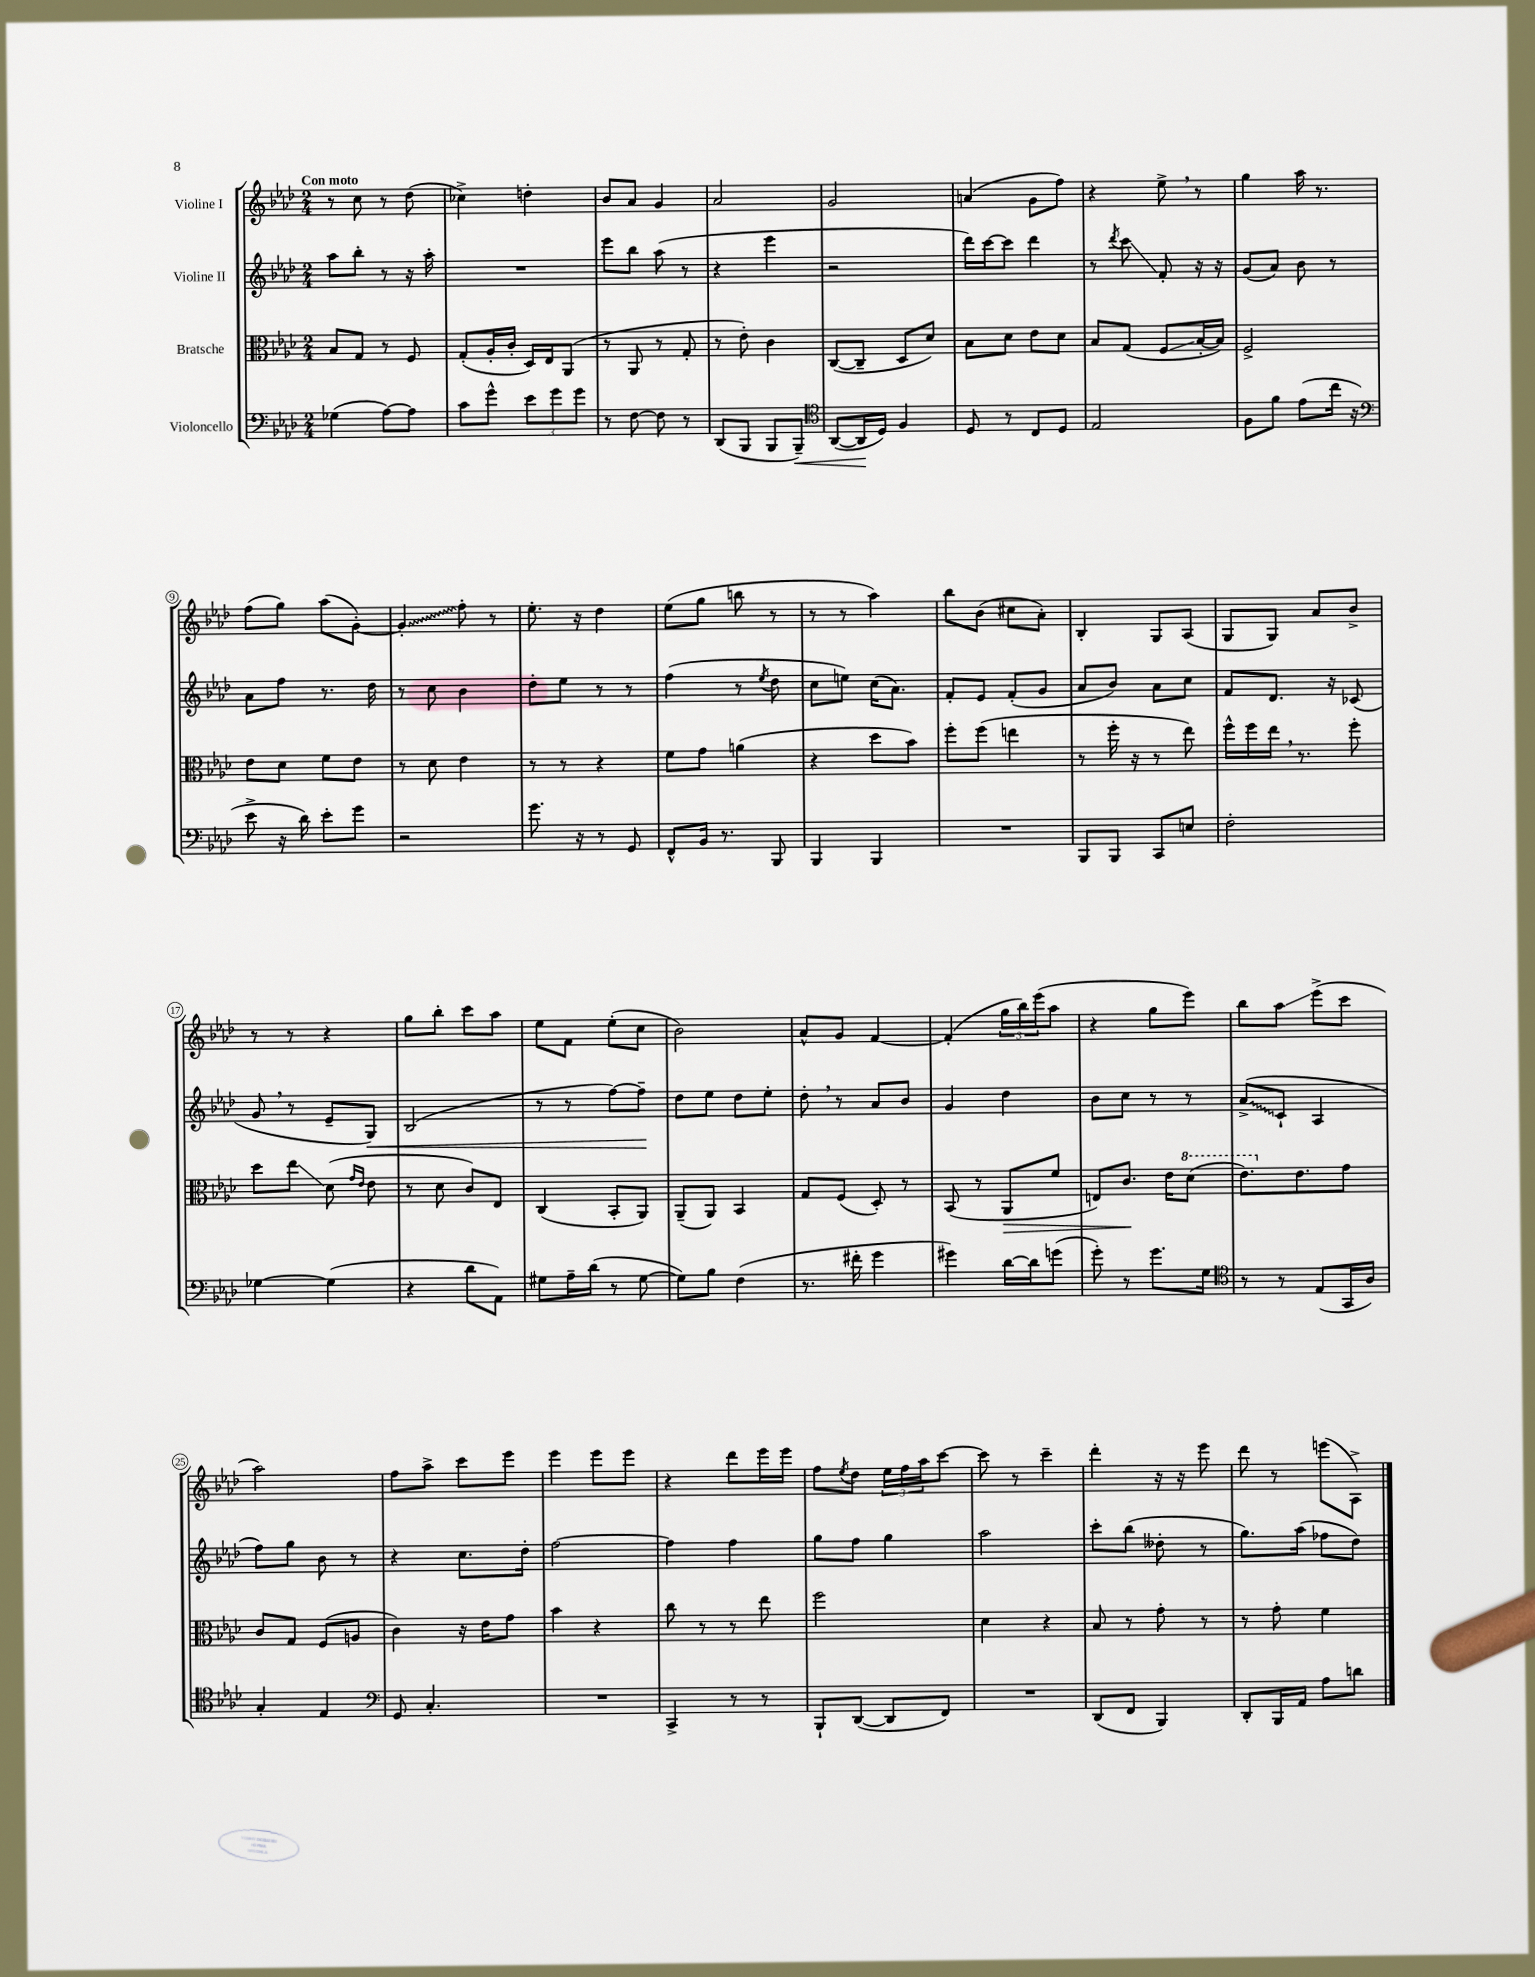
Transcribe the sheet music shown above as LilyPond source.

<<
\new StaffGroup <<
\new Staff = "s0" \with { instrumentName = "Violine I" } {
    \clef treble \key aes \major \numericTimeSignature \time 2/4 \tempo "Con moto"
    r8 c''8 r8 des''8( |
    ces''4->) d''4-. |
    bes'8 aes'8 g'4 |
    aes'2 |
    g'2 |
    a'4( g'8 f''8) |
    r4 ees''8-> \breathe r8 |
    g''4 aes''16 r8. |
    f''8( g''8) aes''8( g'8~-.) |
    \once \override Glissando.style = #'zigzag g'4-.\glissando f''8-. r8 |
    ees''8.-. r16 des''4 |
    ees''8( g''8 b''8 r8 |
    r8 r8 aes''4) |
    bes''8 bes'8( cis''8 aes'8-.) |
    bes4-. g8 aes8( |
    g8 g8) aes'8 bes'8-> |
    r8 r8 r4 |
    g''8 bes''8-. c'''8 aes''8 |
    ees''8 f'8 ees''8-.( c''8 |
    bes'2) |
    aes'8-^ g'8 f'4~ |
    f'4-.( \tuplet 3/2 { g''16 bes''16) ees'''16( } aes''8 |
    r4 g''8 ees'''8) |
    bes''8 aes''8\glissando ees'''8->( c'''8 |
    aes''2) |
    f''8 aes''8-> c'''8 ees'''8 |
    ees'''4 ees'''8 ees'''8 |
    r4 des'''8 ees'''16 ees'''16 |
    f''8 \acciaccatura { ees''8 } des''8 \tuplet 3/2 { ees''16 f''16 aes''16 } c'''8~ |
    c'''8 r8 c'''4-- |
    des'''4-. r16 r16 ees'''8 |
    des'''8 r8 e'''8( aes8->) \bar "|." |
}
\new Staff = "s1" \with { instrumentName = "Violine II" } {
    \clef treble \key aes \major \numericTimeSignature \time 2/4
    aes''8 bes''8-. r8 r16 aes''16-. |
    R2 |
    ees'''8 bes''8 aes''8( r8 |
    r4 ees'''4 |
    r2 |
    des'''16) c'''16~ c'''8 des'''4 |
    r8 \acciaccatura { des'''8 } c'''8\glissando f'8-. r16 r16 |
    g'8( aes'8) bes'8 r8 |
    aes'8 f''8 r8. des''16 |
    r8 c''8 bes'4 |
    des''8-. ees''8 r8 r8 |
    f''4( r8 \acciaccatura { ees''8 } des''8 |
    c''8 e''8) c''16( aes'8.) |
    f'8-. ees'8 f'8-.( g'8 |
    aes'8 bes'8) aes'8 c''8 |
    f'8 des'8. r16 ces'8( |
    g'8 \breathe r8 ees'8-- g8\<) |
    bes2( |
    r8 r8 f''8~) f''8--\! |
    des''8 ees''8 des''8 ees''8-. |
    des''8-. \breathe r8 aes'8 bes'8 |
    g'4 des''4 |
    bes'8 c''8 r8 r8 |
    \once \override Glissando.style = #'zigzag aes'8->\glissando( c'8-! aes4 |
    f''8) g''8 bes'8 r8 |
    r4 c''8. des''16-. |
    f''2~ |
    f''4 f''4 |
    g''8 f''8 g''4 |
    aes''2 |
    c'''8-. bes''8( deses''8-. r8 |
    g''8.) aes''16( fes''8 des''8) \bar "|." |
}
\new Staff = "s2" \with { instrumentName = "Bratsche" } {
    \clef alto \key aes \major \numericTimeSignature \time 2/4
    bes8 g8 r8 f8 |
    g8-.( aes16-. c'16-. des16) ees16 aes,8( |
    r8 aes,8 r8 g8-. |
    r8 ees'8-.) c'4 |
    c8~( c8-- des8 des'8) |
    bes8 des'8 ees'8 des'8 |
    bes8 g8( f8\glissando bes16~-. bes16) |
    f2-> |
    ees'8 des'8 f'8 ees'8 |
    r8 des'8 ees'4 |
    r8 r8 r4 |
    f'8 g'8 a'4( |
    r4 des''8 bes'8) |
    f''8-. f''8( e''4 |
    r8 f''16-. r16 r8 ees''8) |
    f''16-^ f''16 ees''16 \breathe r8. f''8-. |
    des''8 ees''8\glissando des'8( \grace { g'16 ees'16 } ees'8 |
    r8 des'8 c'8) ees8 |
    c4( bes,8-. aes,8) |
    aes,8--( aes,8) bes,4 |
    g8 f8( des8-.) r8 |
    bes,8( r8 aes,8\> f'8 |
    e8) c'8.\! ees'16 \ottava #1 des''8( |
    ees''8.) \ottava #0 ees'8. g'8 |
    c'8 g8 f8( a8 |
    c'4) r16 ees'16 g'8 |
    bes'4 r4 |
    c''8 r8 r8 ees''8 |
    f''2 |
    des'4 r4 |
    bes8 r8 g'8-. r8 |
    r8 g'8-. f'4 \bar "|." |
}
\new Staff = "s3" \with { instrumentName = "Violoncello" } {
    \clef bass \key aes \major \numericTimeSignature \time 2/4
    ges4( aes8~) aes8 |
    c'8 g'8-^ \tuplet 3/2 { ees'8 g'8 g'8 } |
    r8 f8~ f8 r8 |
    des,8( bes,,8 bes,,8 bes,,8--\<) |
    \clef tenor aes,8~( aes,16\! des16) f4 |
    des8 r8 c8 des8 |
    ees2 |
    f8 f'8 ees'8( c''16 r16 |
    \clef bass ees'8-> r16 des'16) ees'8-. g'8 |
    r2 |
    g'8. r16 r8 g,8 |
    f,8-^ bes,16 r8. bes,,8 |
    bes,,4 bes,,4 |
    R2 |
    bes,,8 bes,,8 c,8 e8 |
    f2-. |
    ges4~ ges4( |
    r4 des'8 aes,8) |
    gis8 aes16-- des'16( r8 gis8~ |
    gis8) bes8 f4( |
    r8. fis'16-. g'4 |
    gis'4) des'16~ des'16 g'8( |
    g'8-.) r8 g'8. g16 |
    \clef tenor r8 r8 ees8( g,16 aes16) |
    g4-. ees4 |
    \clef bass g,8 c4.-. |
    R2 |
    c,4-> r8 r8 |
    bes,,8-! des,8~( des,8 f,8) |
    R2 |
    des,8( f,8 bes,,4) |
    des,8-. bes,,16 aes,16 aes8 d'8 \bar "|." |
}
>>
>>
\layout { \context { \Score \override BarNumber.stencil = #(make-stencil-circler 0.1 0.3 ly:text-interface::print) } }
